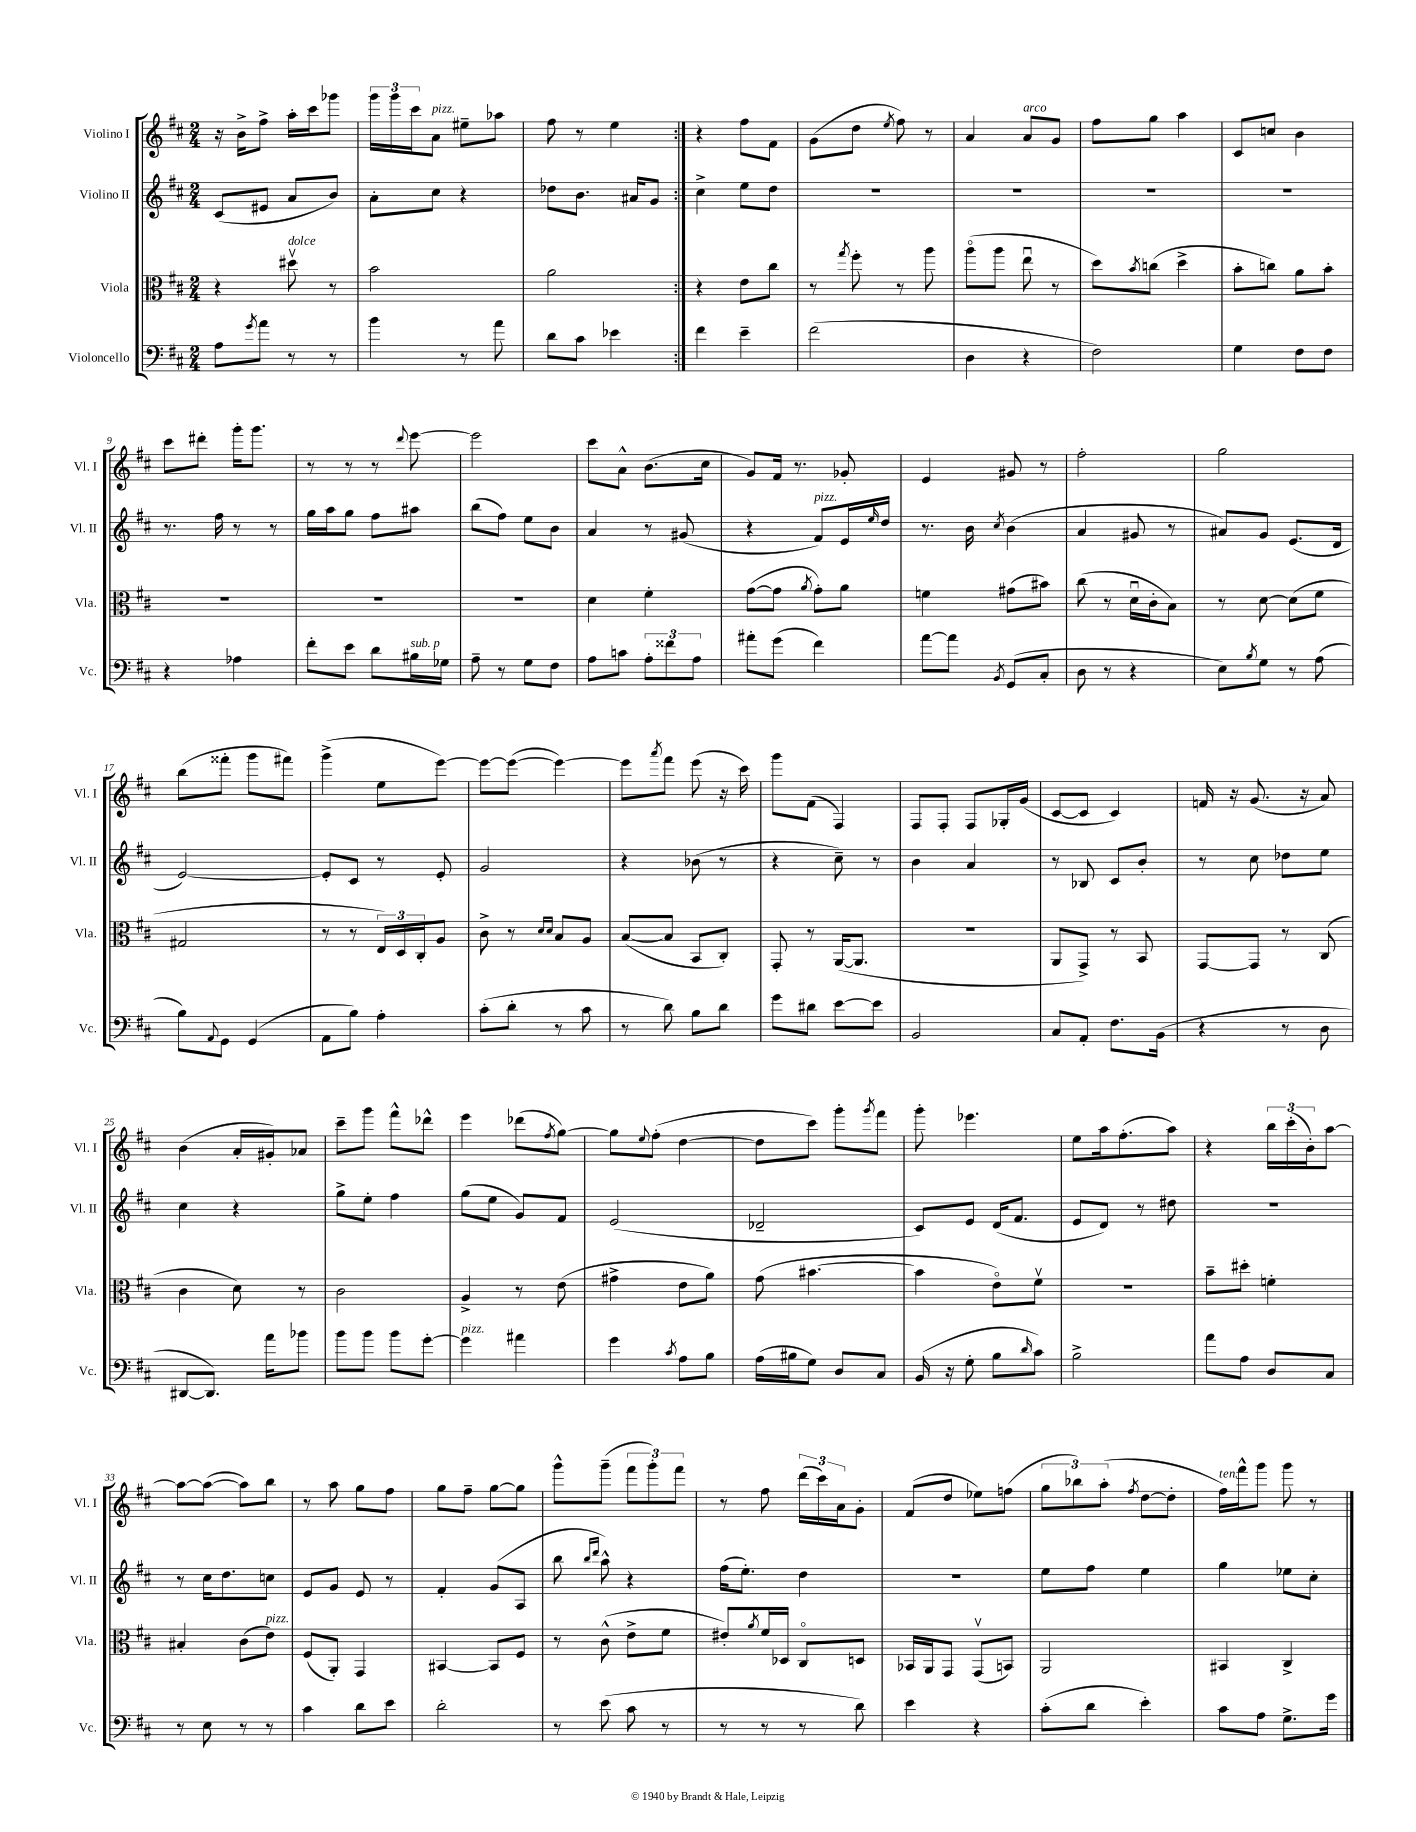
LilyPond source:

<<
\new StaffGroup <<
\new Staff = "s0" \with { instrumentName = "Violino I" shortInstrumentName = "Vl. I" } {
    \clef treble \key d \major \numericTimeSignature \time 2/4
    \repeat volta 2 { r16 b'16-> fis''8-> a''16-. cis'''16 ges'''8 |
    \tuplet 3/2 { g'''16 g'''16 cis'''16 } a'8^\markup { \italic "pizz." } eis''8-- aes''8 |
    fis''8 r8 e''4 | }
    r4 fis''8 fis'8 |
    g'8( d''8 \acciaccatura { e''8 } fis''8) r8 |
    a'4 a'8^\markup { \italic "arco" } g'8 |
    fis''8 g''8 a''4 |
    cis'8 c''8 b'4 |
    cis'''8 dis'''8-. g'''16-. g'''8. |
    r8 r8 r8 \appoggiatura { d'''8 } e'''8~ |
    e'''2 |
    cis'''8 a'8-^ b'8.( cis''16 |
    g'8) fis'16 r8. ges'8-. |
    e'4 gis'8 r8 |
    fis''2-. |
    g''2 |
    b''8( fisis'''8-. g'''8 fis'''8) |
    g'''4->( e''8 e'''8~) |
    e'''8~ e'''8~( e'''4~) |
    e'''8 \acciaccatura { a'''8 } fis'''8 e'''8( r16 cis'''16) |
    g'''8 fis'8( fis4) |
    fis8 fis8-. fis8 ges16-. g'16( |
    cis'8~ cis'8 cis'4) |
    f'16 r16 g'8.( r16 a'8) |
    b'4( a'16-. gis'16-.) aes'8 |
    cis'''8-- g'''8 fis'''8-^ des'''8-^ |
    e'''4 des'''8( \acciaccatura { fis''8 } g''8~) |
    g''8 \appoggiatura { e''8 } fis''8-.( d''4~ |
    d''8 cis'''8) g'''8-. \acciaccatura { g'''8 } fis'''8 |
    g'''8-. ees'''4. |
    e''8 a''16 fis''8.-.( a''8) |
    r4 \tuplet 3/2 { b''16 cis'''16-.( b'16-.) } a''8~ |
    a''8~ a''8~( a''8) b''8 |
    r8 a''8 g''8 fis''8 |
    g''8 fis''8-- g''8~ g''8 |
    g'''8-^ g'''8--( \tuplet 3/2 { fis'''8 g'''8-.) fis'''8 } |
    r8 fis''8 \tuplet 3/2 { d'''16( cis'''16) a'16 } g'8-. |
    fis'8( d''8 ees''8) f''8( |
    \tuplet 3/2 { g''8 bes''8) a''8-.( } \acciaccatura { fis''8 } d''8~ d''8-. |
    fis''16^\markup { \italic "ten." }) fis'''16-^ g'''8 g'''8 r8 \bar "|." |
}
\new Staff = "s1" \with { instrumentName = "Violino II" shortInstrumentName = "Vl. II" } {
    \clef treble \key d \major \numericTimeSignature \time 2/4
    \repeat volta 2 { cis'8( eis'8 a'8 b'8) |
    a'8-. cis''8 r4 |
    des''8 b'8. ais'16 g'8 | }
    cis''4-> e''8 d''8 |
    R2 |
    R2 |
    R2 |
    R2 |
    r8. fis''16 r8 r8 |
    g''16 a''16 g''8 fis''8 ais''8 |
    b''8( fis''8) e''8 b'8 |
    a'4 r8 gis'8( |
    r4 fis'8^\markup { \italic "pizz." }) e'16 \grace { e''16 } d''16 |
    r8. b'16 \acciaccatura { cis''8 } b'4( |
    a'4 gis'8 r8 |
    ais'8) g'8 e'8.( d'16 |
    e'2~) |
    e'8-. cis'8 r8 e'8-. |
    g'2 |
    r4 bes'8( r8 |
    r4 cis''8--) r8 |
    b'4 a'4 |
    r8 bes8 cis'8 b'8-. |
    r8 cis''8 des''8 e''8 |
    cis''4 r4 |
    g''8-> e''8-. fis''4 |
    g''8( e''8 g'8) fis'8 |
    e'2( |
    des'2-- |
    cis'8) e'8 d'16( fis'8. |
    e'8 d'8) r8 dis''8 |
    R2 |
    r8 cis''16 d''8. c''8 |
    e'8 g'8 e'8 r8 |
    fis'4-. g'8( a8 |
    b''8 \grace { b''16 d'''16 } a''8-^) r4 |
    fis''16( e''8.-.) d''4 |
    r2 |
    e''8 fis''8 e''4 |
    g''4 ees''8 cis''8-. \bar "|." |
}
\new Staff = "s2" \with { instrumentName = "Viola" shortInstrumentName = "Vla." } {
    \clef alto \key d \major \numericTimeSignature \time 2/4
    \repeat volta 2 { r4 dis''8\upbow^\markup { \italic "dolce" } r8 |
    b'2 |
    a'2 | }
    r4 e'8 cis''8 |
    r8 \acciaccatura { g''8 } fis''8-. r8 a''8 |
    a''8\flageolet( a''8 e''8\downbow r8 |
    d''8) \acciaccatura { b'8 } c''8( d''4-> |
    b'8-. c''8) a'8 b'8-. |
    R2 |
    R2 |
    R2 |
    d'4 fis'4-. |
    g'8~( g'8 \acciaccatura { a'8 } g'8-.) a'8 |
    f'4 gis'8( bis'8) |
    cis''8( r8 d'16\downbow cis'16-. b8) |
    r8 d'8~ d'8( fis'8 |
    gis2 |
    r8 r8 \tuplet 3/2 { e16) d16 cis16-. } a8 |
    cis'8-> r8 \grace { d'16 d'16 } b8 a8 |
    b8~( b8 b,8 cis8-.) |
    g,8-. r8 a,16~( a,8. |
    R2 |
    a,8 g,8->) r8 b,8 |
    g,8~ g,8 r8 cis8( |
    cis'4 d'8) r8 |
    cis'2 |
    a4-> r8 e'8( |
    gis'4-> e'8 a'8) |
    g'8( bis'4.~ |
    bis'4 e'8\flageolet) fis'8\upbow |
    r2 |
    b'8-- dis''8-. f'4-. |
    bis4-. cis'8( e'8^\markup { \italic "pizz." }) |
    fis8( a,8-.) g,4 |
    bis,4~ bis,8 fis8 |
    r8 cis'8-^( e'8-> fis'8 |
    eis'8-.) \acciaccatura { a'8 } fis'16 des16 cis8\flageolet d8 |
    bes,16 a,16 g,8 g,8\upbow( b,8) |
    a,2 |
    bis,4 cis4-> \bar "|." |
}
\new Staff = "s3" \with { instrumentName = "Violoncello" shortInstrumentName = "Vc." } {
    \clef bass \key d \major \numericTimeSignature \time 2/4
    \repeat volta 2 { a8 \acciaccatura { g'8 } a'8 r8 r8 |
    b'4 r8 a'8 |
    d'8 cis'8 ees'4 | }
    fis'4 e'4-- |
    fis'2( |
    d4 r4 |
    fis2) |
    g4 fis8 fis8 |
    r4 aes4 |
    fis'8-. e'8 d'8 bis16^\markup { \italic "sub. p" } ges16 |
    a8-- r8 g8 fis8 |
    a8 c'8 \tuplet 3/2 { a8-. fisis'8 a8 } |
    ais'8-. g'8( fis'4) |
    a'8~ a'8 \acciaccatura { b,8 } g,8( cis8-. |
    d8 r8 r4 |
    e8) \acciaccatura { b8 } g8 r8 a8( |
    b8) \appoggiatura { a,8 } g,8 g,4( |
    a,8 b8) a4-. |
    cis'8-.( d'8-. r8 cis'8 |
    r8 d'8) b8 d'8 |
    g'8 dis'8 e'8~ e'8 |
    b,2 |
    cis8 a,8-. fis8. b,16( |
    r4 r8 d8 |
    dis,8~ dis,8.) a'16 bes'8 |
    b'8 b'8 b'8 g'8~-. |
    g'4^\markup { \italic "pizz." } ais'4 |
    g'4 \acciaccatura { cis'8 } a8 b8 |
    a16( bis16 g8) d8 cis8 |
    b,16( r16 g8-. b8 \grace { d'16 } cis'8) |
    b2-> |
    a'8 a8 d8 cis8 |
    r8 e8 r8 r8 |
    cis'4 d'8 e'8 |
    d'2-. |
    r8 e'8( cis'8 r8 |
    r8 r8 r8 d'8) |
    e'4 r4 |
    cis'8-.( d'8 e'4-.) |
    cis'8 a8 g8.-> g'16 \bar "|." |
}
>>
>>
